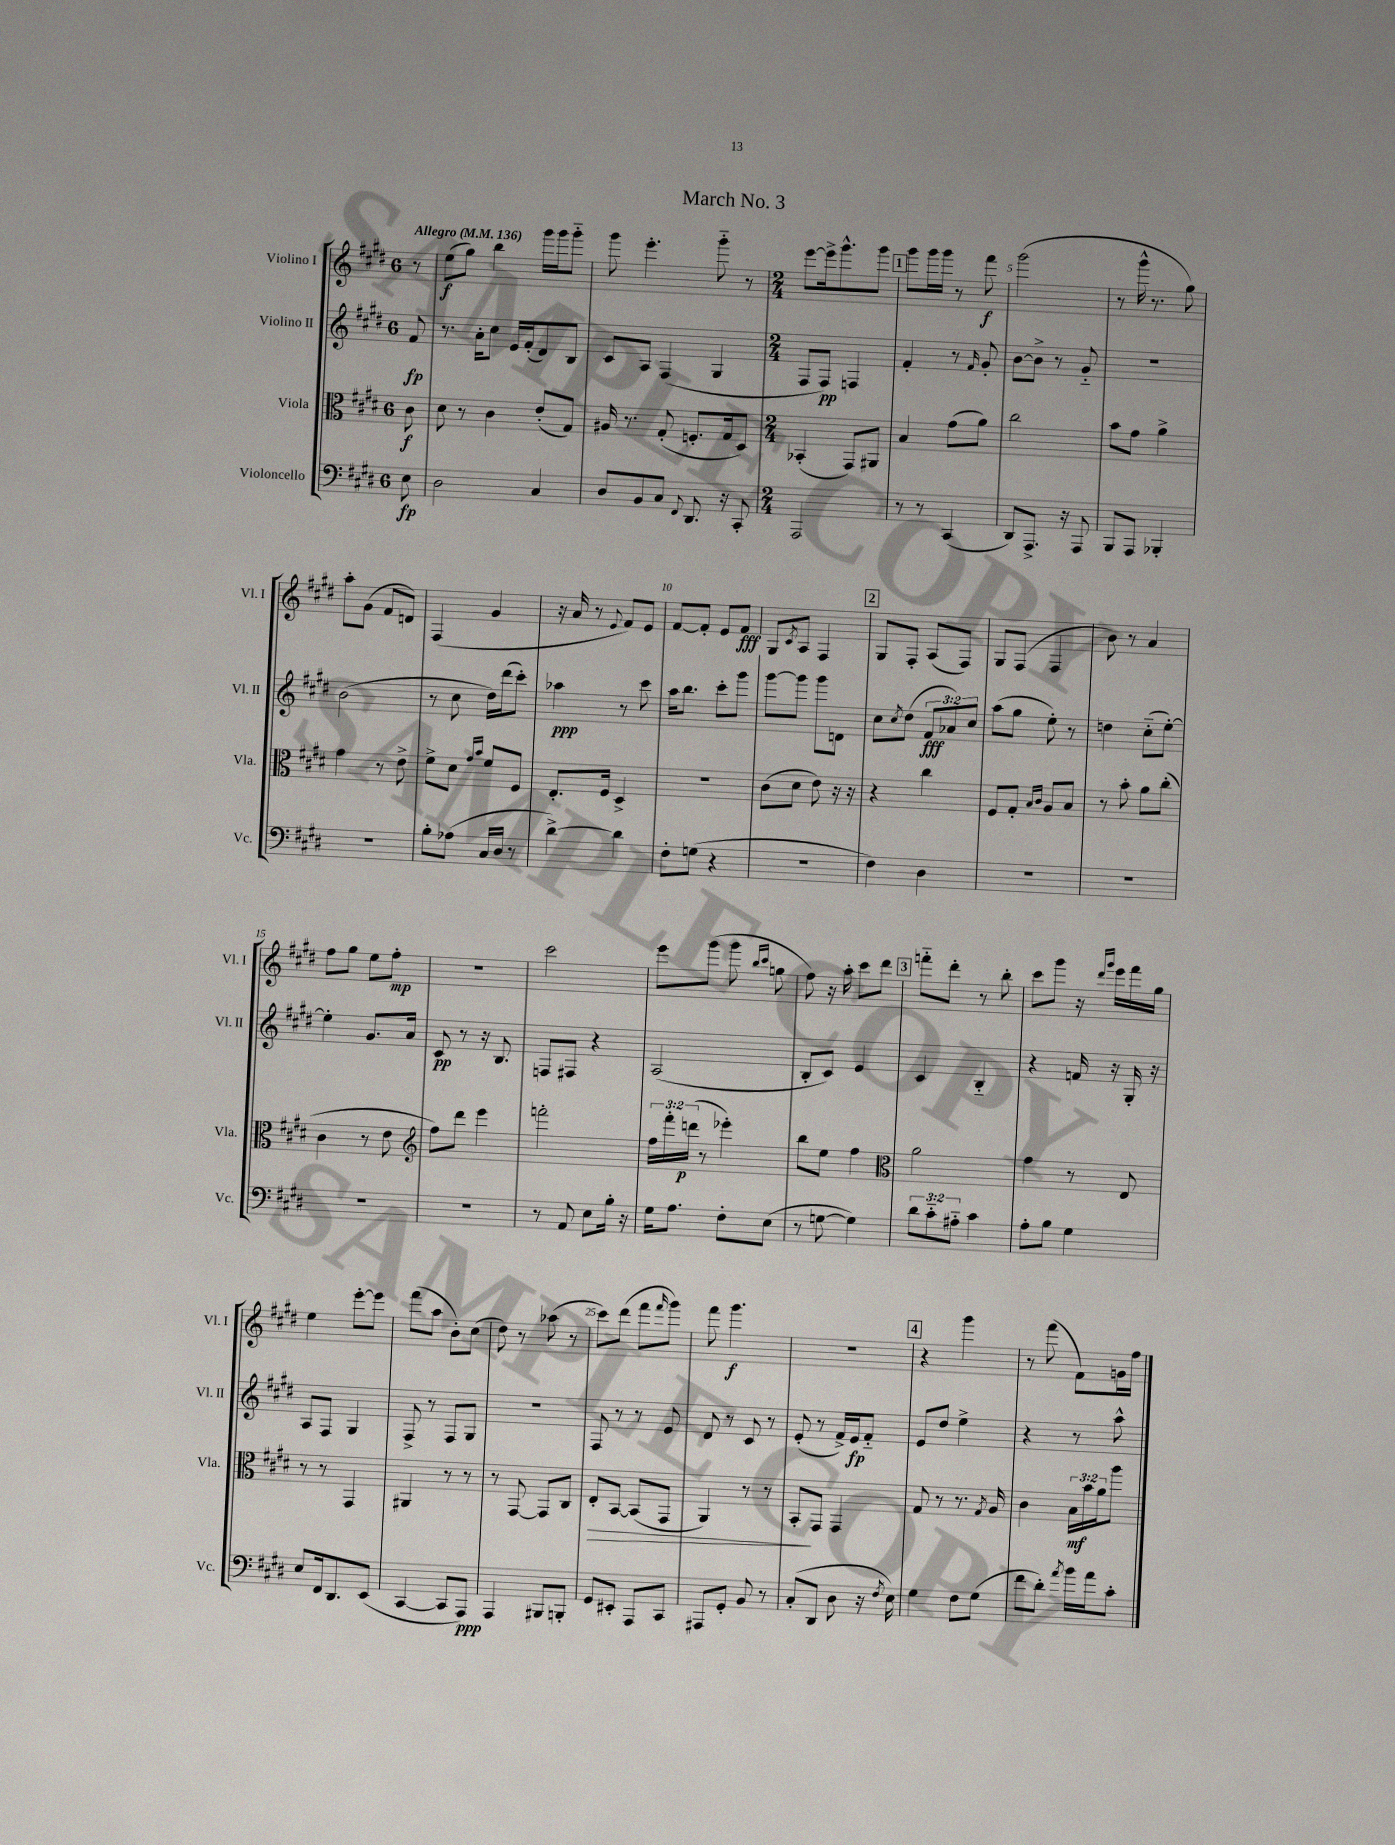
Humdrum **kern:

**kern	**kern	**kern	**kern
*staff4	*staff3	*staff2	*staff1
*clefF4	*clefC3	*clefG2	*clefG2
*k[f#c#g#d#]	*k[f#c#g#d#]	*k[f#c#g#d#]	*k[f#c#g#d#]
*M6/8	*M6/8	*M6/8	*M6/8
*MM136	*MM136	*MM136	*MM136
8E\	8c#\	8f#/	8r
=	=	=	=
2D#\	8d#\	8.r	(8ee\L
.	8r	.	8gg#\J)
.	.	16a'\LK	.
.	4c#\	8cc#\J	4bb\
.	.	16e/LL	.
.	.	(16f#'/J	.
4C#/	(8e'/L	8d#/)	16ggg#\LL
.	.	.	16ggg#\J
.	8G#/J)	8B/J	8ggg#'~\J
=	=	=	=
8D#/L	16A#/	8c#/L	8ggg#\
.	8.r	.	.
8BB/	.	8A/J	4.eee'\
8C#/J	(8G#'/	(4F#/	.
8qqFF#/	.	.	.
8.DD#/	8.F'/L	.	.
.	.	4G#/	8ggg#'~\
16r	16G#/k	.	.
8CC#'/	8D#/J)	.	8r
=	=	=	=
*M2/4	*M2/4	*M2/4	*M2/4
2AAA/	(4BB-'/	8F#/L	[8eee\L
.	.	8F#/J)	16eee^\]k
.	.	.	8.ggg#^^\
.	8GG#/L)	4F/	.
.	8AA#/J	.	8ggg#\J
=	=	=	=
8r	4B/	4f#'/	8ggg#\L
8r	.	.	16ggg#\L
.	.	.	16ggg#\JJ
(4CC#/	(8g#\L	8r	8r
.	.	16qqf#/	.
.	8a\J)	8g#'/	8fff#\
=	=	=	=
8DD#/L)	2cc#\	[8b\L	(2ggg#\
8.AAA^/J	.	8b^\]J	.
.	.	8r	.
16r	.	.	.
8AAA/	.	8g#'~/	.
=	=	=	=
8BBB/L	8b\L	2r	8r
8AAA/J	8g#\J	.	16ggg#^^\
.	.	.	8.r
4BBB-'/	4a^\	.	.
.	.	.	8gg#\)
=	=	=	=
2r	4g#\	(2b\	8aa'\L
.	.	.	(8g#\J
.	8r	.	8f#/L
.	8e^\	.	8d/J)
=	=	=	=
8B'\L	8f#^\L	8r	(4F#/
(8A-\J	8d#\J	8cc#\	.
.	16qqg#/LL	.	.
.	16qqb/JJ	.	.
16C#/LL	8f#/L	16dd#\LL)	4g#/
16D#/JJ	.	(16ddd#\J	.
8r	8F#/J	8ccc#'\J)	.
=	=	=	=
[4d#^\)	8.E'/L	4aa-\	16r
.	.	.	16a/
.	.	.	8r
.	16F#/Jk	.	.
.	.	.	8qqe/
4d#\]	4D#^/	8r	8f#/L)
.	.	8ccc#\	8e/J
=	=	=	=
8F#'\L	2r	16aa\LK	[8f#/L
.	.	8.bb\J	.
(8G\J	.	.	8f#'/]J
4r	.	8ccc#'\L	8e/L
.	.	8ggg#\J	8f#/J
=	=	=	=
2r	(8c#\L	[8ggg#\L	8G#/L
.	.	.	8qc#/
.	8d#\J	8ggg#\]J	8A/J
.	8e\)	8ggg#\L	4F#/
.	16r	8d\J	.
.	16r	.	.
=	=	=	=
4F#\)	4r	8cc#\L	8G#/L
.	.	8qcc#/	.
.	.	(8dd#\J	8F#'/J
4D#\	4cc#\	12f#/L	(8A/L
.	.	12a-/)	.
.	.	.	8F#/J)
.	.	12cc#/J	.
=	=	=	=
2r	8F#/L	(8aa\L	8G#/L
.	8G#'/J	8gg#\J	(8F#/J
.	16qqB/LL	.	.
.	16qqc#/JJ	.	.
.	8A/L	8ee'\)	4F#/
.	8B/J	8r	.
=	=	=	=
2r	8r	4dd\	8b\)
.	8b'\	.	8r
.	8a\L	(8cc#'~\L	4a/
.	(8cc#'\J	[8ee'\J)	.
=	=	=	=
2r	4c#\	4ee'\]	8ff#\L
.	.	.	8gg#\J
.	8r	8.g#/L	8ee\L
.	8e\	.	8ff#'\J
.	.	16a/Jk	.
=	=	=	=
*	*clefG2	*	*
2r	8ff#\L)	8c#/	2r
.	8ddd#\J	8r	.
.	4eee\	16r	.
.	.	8.B/	.
=	=	=	=
8r	2fff'\	8F/L	2ccc#\
8AA/	.	8F#/J	.
8E\L	.	4r	.
16B'\Jk	.	.	.
16r	.	.	.
=	=	=	=
16G#\LK	24ff#\LL	(2A/	8eee\L
.	24fff#'\	.	.
8.A\J	.	.	.
.	(24ddd\JJ	.	.
.	8r	.	(8ggg#\J
8F#'\L	4eee-'\)	.	8ggg#\
.	.	.	16qqbb/LL
.	.	.	16qqccc#/JJ
(8E\J	.	.	8gg\
=	=	=	=
8r	8bb\L	8B'/L	8ff#\)
[8G\	8ee\J	8c#/J)	16r
.	.	.	16aa'\
4G\])	4ff#\	4e/	8ccc#\L
.	.	.	8ddd#\J
=	=	=	=
*	*clefC3	*	*
12d#\L	2a\	4c#/	8fff'~\L
12c#'~\	.	.	.
.	.	.	8ddd#'\J
12A#'~\J	.	.	.
4c#\	.	4B'~/	8r
.	.	.	8bb'\
=	=	=	=
8A'\L	4g#\	4r	8ccc#\L
8B\J	.	.	8ggg#\J
4G#\	8r	16f/	16r
.	.	.	16qqddd#/LL
.	.	.	16qqggg#/JJ
.	.	16r	16eee\LL
.	8E/	16G#'/	16fff#\
.	.	16r	16gg#\JJ
=	=	=	=
8E/L	8r	8A/L	4ee\
16FF#/k	8r	8F#/J	.
8.DD#/	.	.	.
.	4GG#/	4G#/	[8eee'\L
(8EE/J	.	.	8eee\]J
=	=	=	=
[4CC#/	4AA#/	8F#^/	(8fff#\L
.	.	8r	8aa\J
8CC#/]L	8r	8F#/L	8b'\L)
8AAA/J)	8r	8G#/J	(8cc#\J
=	=	=	=
4AAA/	8r	2r	8dd#\)
.	[8GG#/	.	8r
8BBB#/L	8GG#/]L	.	(8aa-\
8BBB'/J	8C#/J	.	8r
=	=	=	=
8GG#/L	8E'/L	8F#/	8ccc#\L)
8EE#'/J	[8BB/J	8r	(8ddd#\J
8AAA/L	(8BB/]L	8r	8fff#\L
.	.	.	16qqfff#/
8CC#/J	8GG#/J	8e/	8ggg#\J)
=	=	=	=
8AAA#/L	4AA/)	8d#/	8fff#\
8GG#'/J	.	8r	4.ggg#\
8BB/	8r	8c#/	.
8r	8r	8r	.
=	=	=	=
(8C#'/L	8BB'/L	(8e'/	2r
8DD#/J	8GG#/J	8r	.
8D#\	4GG#/	16f#^/LL)	.
.	.	16e/J	.
16r	.	8f#'~/J	.
8qF#/	.	.	.
16E\)	.	.	.
=	=	=	=
4G#\	8G#/	8e/L	4r
.	8r	8dd#/J	.
8F#\L	8.r	4ee^\	4ggg#\
(8G#\J	.	.	.
.	8qG#/	.	.
.	16A/	.	.
=	=	=	=
8f#\L	4c#\	4r	8r
8d#'\J)	.	.	(8fff#\
8qa/	.	.	.
16b\LL	24B\LL	8r	8f#\L)
.	24b\	.	.
16a\J	.	.	.
.	24a\J	.	.
8c#'\J	8aa\J	8aa^^\	16g\L
.	.	.	16ff#\JJ
==	==	==	==
*-	*-	*-	*-
